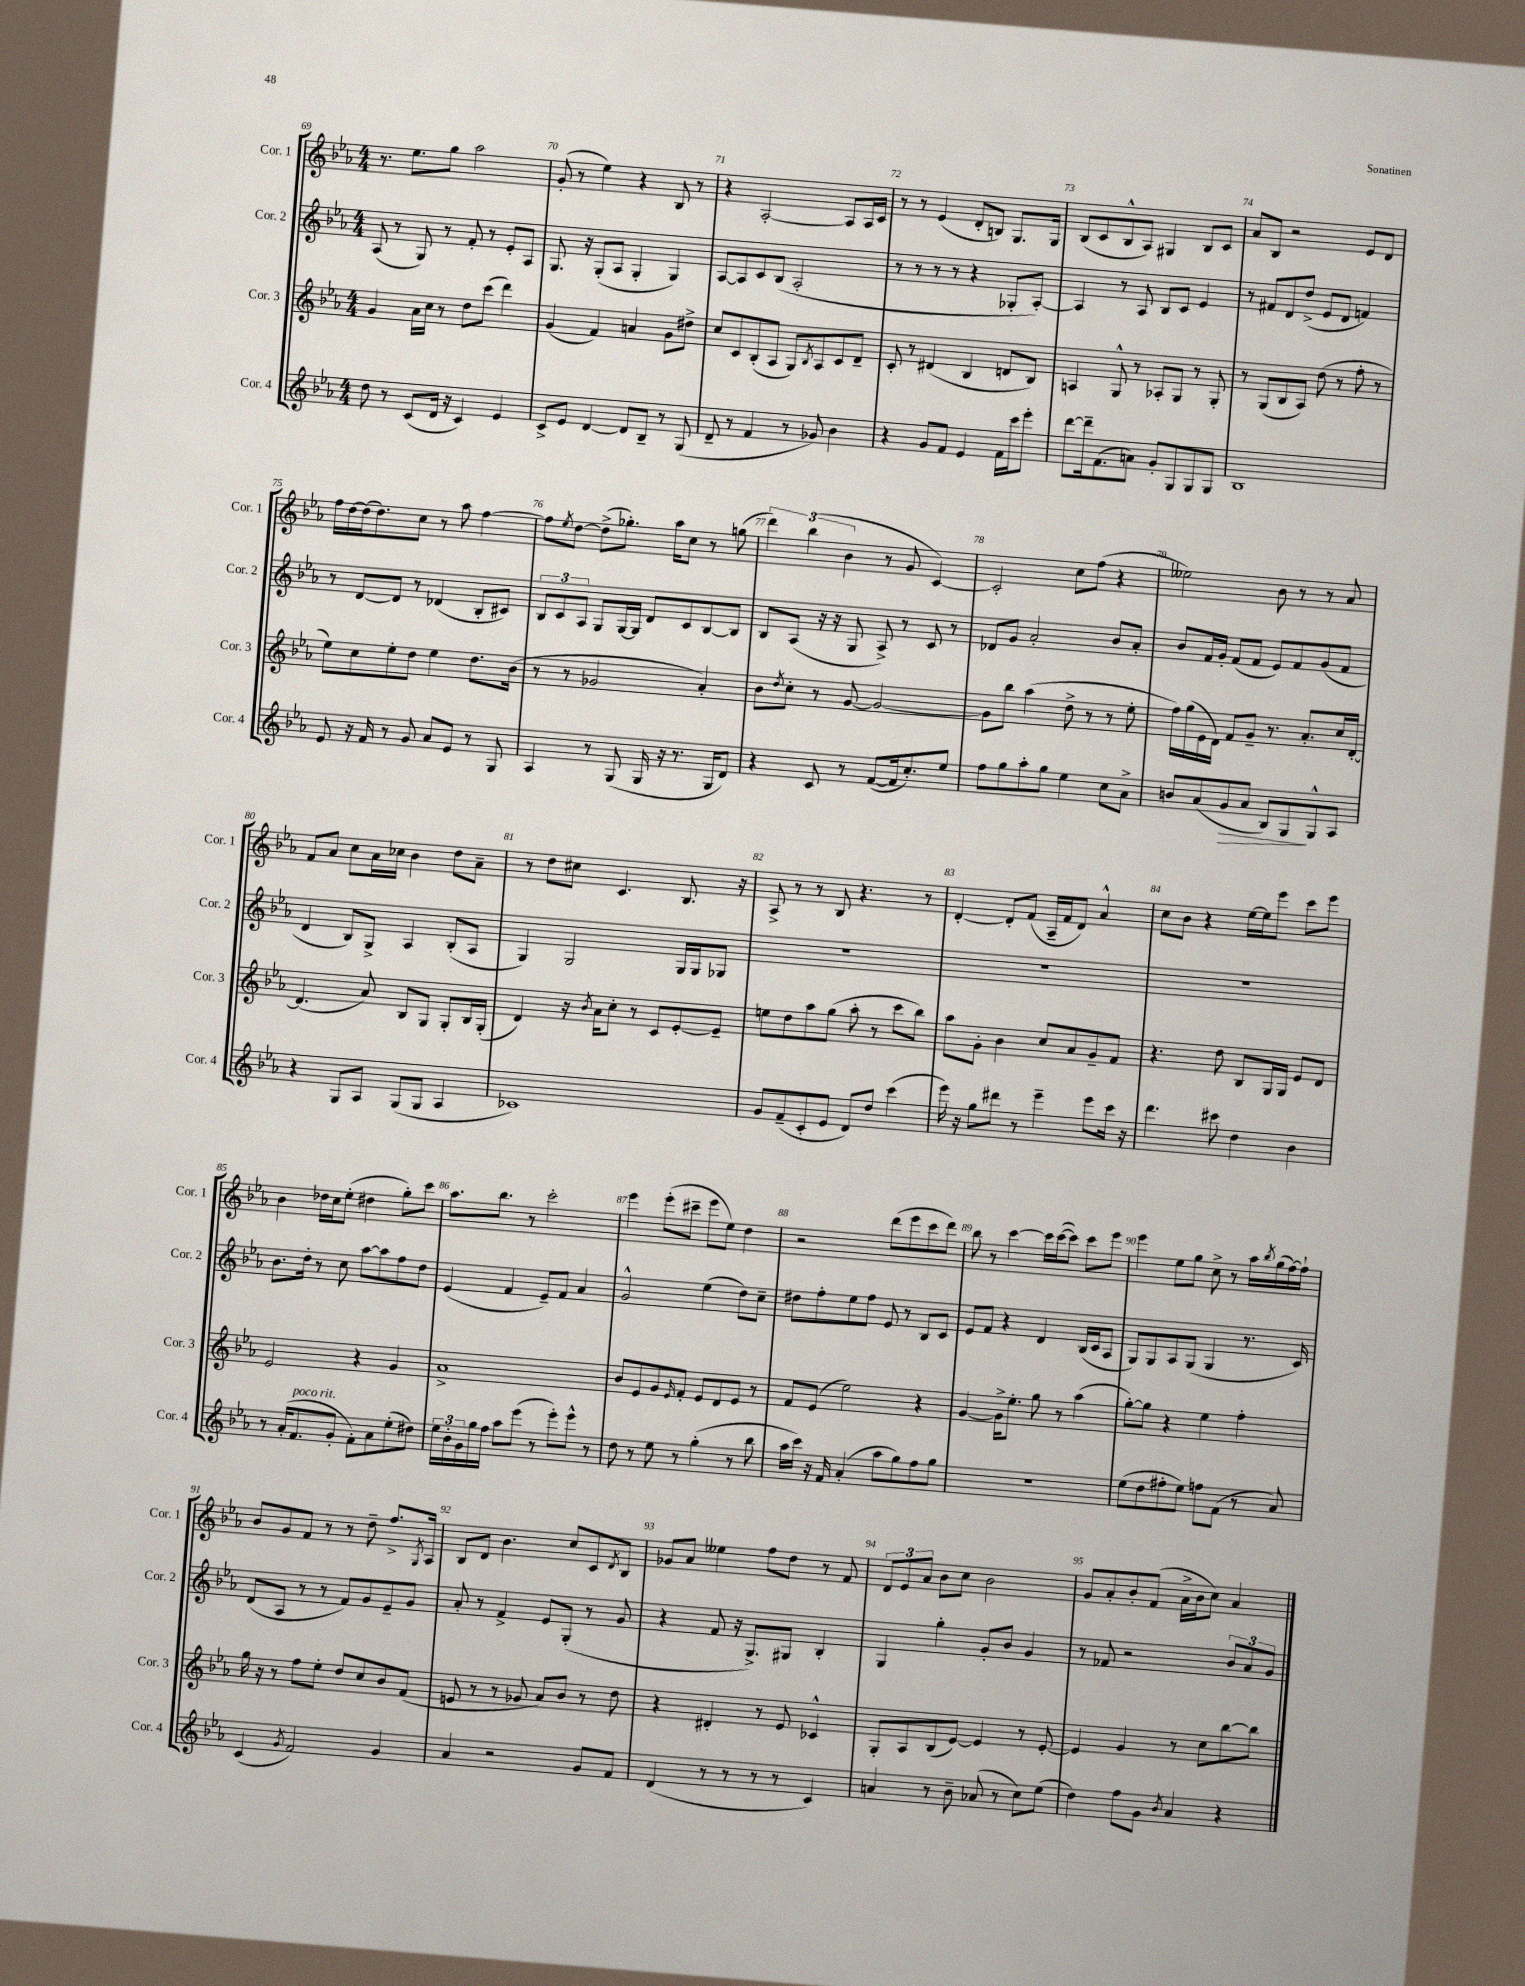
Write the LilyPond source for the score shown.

<<
\new StaffGroup <<
\new Staff = "s0" \with { instrumentName = "Cor. 1" shortInstrumentName = "Cor. 1" } {
    \clef treble \key ees \major \numericTimeSignature \time 4/4
    r8. ees''8. g''8 aes''2 |
    g'8-.( r8 ees''4) r4 bes8 r8 |
    r4 aes2~-. aes8 aes16 c'16 |
    r8 r8 ees'4( d'8-. b8) g8. g16 |
    bes8( c'8 bes8-^ aes8) gis4 bes8 c'8 |
    aes'8 bes8 r2 ees'8 d'8 |
    f''16 d''16~ d''16( d''8.) c''8 r8 aes''8 f''4~ |
    f''8 \acciaccatura { ees''8 } d''8~ d''8->( ges''8.-.) aes''16 c''8 r8 g''8( |
    \tuplet 3/2 { d'''4) bes''4( bes'4 } r8 g'8 c'4~) |
    c'2-. c''8 f''8( r4 |
    eeses''2) bes'8 r8 r8 aes'8 |
    f'8 aes'8 c''8 aes'16 ces''16 bes'4 d''8 aes'8-- |
    r8 d''8 cis''8 c'4. bes8. r16 |
    aes8-> r8 r8 bes8 r4. r8 |
    d'4~-. d'8-. f'8( aes16-- f'16 d'8) aes'4-^ |
    c''8 bes'8 r4 ees''16~ ees''16 ees'''8 c'''8 ees'''8 |
    bes'4 des''16 c''16 ees''8-.( dis''4 g''8-.) c'''8 |
    aes''8. bes''8. r8 c'''2-. |
    ees'''4 ees'''8-.( cis'''8-- ees'''8 ees''8) d''4 |
    r2 d'''8( ees'''8 c'''8 d'''8) |
    bes''8 r8 c'''4~ c'''16 c'''16~( c'''8) c'''8 ees'''8 |
    ees'''4 ees''8 g''8 c''8-> r8 aes''16 \acciaccatura { bes''8 } g''16( f''16~) f''16-! |
    bes'8 g'8 f'8 r8 r8 d''8-- f''8.-> \acciaccatura { g8 } aes16 |
    bes8 d'8 bes'4. c''8 c'8 \acciaccatura { d'8 } bes8 |
    ges'8 aes'8 eeses''4 f''8 d''8 r8 f'8 |
    \tuplet 3/2 { d'8 ees'8 aes'8 } bes'8 c''8 bes'2 |
    g'8 aes'8-. bes'8-. f'8( aes'16-> bes'16 c''8) aes'4 \bar "|." |
}
\new Staff = "s1" \with { instrumentName = "Cor. 2" shortInstrumentName = "Cor. 2" } {
    \clef treble \key ees \major \numericTimeSignature \time 4/4
    aes8( r8 g8) r8 f'8-. r8 ees'8-. aes8 |
    g8. r16 g8-.( aes8 g4-. g4) |
    aes8~ aes8 c'8 bes8( aes2-. |
    r8 r8 r8 r8 r4 ges8-. aes8~-.) |
    aes4 r8 aes8 bes8 c'8 ees'4 |
    r8 fis'8 d'8 d''8->( ees'8 d'8 f'4) |
    r8 d'8~ d'8 r8 des'4( bes8-. cis'8) |
    \tuplet 3/2 { bes8 c'8 aes8 } g8 g16~ g16 d'8 c'8 bes8~ bes8 |
    bes8 aes8( r16 r16 g8 aes8->) r8 c'8 r8 |
    des'8 g'8 aes'2-. bes'8 aes'8-. |
    bes'8 f'16 g'16-. f'8( f'8 ees'8) f'8 g'8( f'8 |
    d'4 bes8) g8-> aes4 bes8-.( aes8 |
    g4) g2 g16 g16 ges8 |
    R1 |
    R1 |
    R1 |
    bes'8. d''16-. r8 c''8 aes''8~ aes''8 f''8 d''8 |
    ees'4( f'4 ees'8--) f'8 aes'4 |
    g'2-^ ees''4( d''8) c''8-- |
    dis''8 f''8-. ees''8 f''8 ees'8 r8 bes8 c'8 |
    ees'8 f'8 r4 d'4 bes16( c'16 aes8 |
    g8) g8 aes8 g8( g4 r8. c'16) |
    d'8( aes8 r8 r8 f'8) g'8 ees'8-- g'8 |
    aes'8-. r8 f'4-> ees'8 g8-.( r8 g'8 |
    r4 f'8 r16 g8.->) gis8 bes4-. |
    g4 g''4-. g'8-. bes'8 g'4 |
    r8 fes'8 r2 \tuplet 3/2 { bes'8 aes'8 g'8 } \bar "|." |
}
\new Staff = "s2" \with { instrumentName = "Cor. 3" shortInstrumentName = "Cor. 3" } {
    \clef treble \key ees \major \numericTimeSignature \time 4/4
    g'4 aes'16 c''16 r8 d''8 c'''8( d'''4) |
    g'4( f'4) a'4 g'8 dis''8-> |
    c''8 c'8 bes8-.( aes8 g8) \acciaccatura { bes8 } aes8 c'8 d'8-- |
    c'8-. r8 dis'4( bes4 d'8 bes8) |
    a4 g8-^ r8 aes8-. g8 r8 g8-. |
    r8 g8( bes8 aes8) d''8( r8 f''8-. r8 |
    ees''8) c''8 ees''8-. d''8 ees''4 d''8. bes'16( |
    r8 r8 ges'2 aes'4-.) |
    bes'8 \acciaccatura { d''8 } c''8-. r8 g'8~ g'2~ |
    g'8 bes''8 aes''4( d''8-> r8 r8 ees''8-. |
    f''16) g''16( ees'16 d'16) f'8 g'8-- r8. aes'8.-. c''16 d'16~-. |
    d'4.( aes'8) bes8 g8 g8-. bes16 g16-.( |
    d'4) r16 \acciaccatura { bes'8 } aes'16 c''8-. r8 c'8 ees'8~-. ees'8-- |
    e''8 d''8 aes''8 g''8( aes''8-. r8 c'''8 bes''8) |
    aes''8 g'8-. bes'4 c''8 aes'8 g'8-- f'8 |
    r4. d''8 bes8 g16 g16 ees'8 d'8 |
    ees'2 r4 g'4 |
    aes'1-> |
    bes'8 ees'8 g'8 \grace { ees'16 } f'8-. ees'8 d'8 ees'8 r8 |
    f'8 ees'8( ees''2) r4 |
    g'4~ g'16-> ees''8.-. g''8 r8 aes''4( |
    g''8~-.) g''8 r4 ees''4 f''4-. |
    g''16 r16 r8 f''8 ees''8-. d''8 c''8 bes'8 f'8( |
    e'8 r8 r8 ges'8 aes'8) bes'8 r8 d''8 |
    r4 dis'4-. r8 ees'8 ces'4-^ |
    g8-. aes8 bes8( ees'8~) ees'4 r8 ees'8~-. |
    ees'4 g'4 r8 c''8 bes''8~ bes''8 \bar "|." |
}
\new Staff = "s3" \with { instrumentName = "Cor. 4" shortInstrumentName = "Cor. 4" } {
    \clef treble \key ees \major \numericTimeSignature \time 4/4
    d''8 r8 c'8( d'16 r16 c'4) ees'4 |
    c'8-> ees'8 d'4~ d'8 bes8-- r8 g8( |
    d'8-- r8 f'4 r8 ges'8) bes'4 |
    r4 g'8 f'8 ees'4 f'16 c'''16 ees'''8-. |
    d'''8~ d'''16-- f'8.( a'8) g'8-. g8 g8 g8 |
    bes1 |
    ees'8 r16 f'16 r8 g'8 aes'8 ees'8 r8 g8 |
    aes4 r8 g8( g16 r16 r8. g16 d'8) |
    r4 c'8 r8 f'8~( f'16 c''8.-.) ees''8 |
    f''8 g''8 aes''8-. g''8 ees''4 c''8 aes'8-> |
    b'8 aes'8( g'8\> aes'8 bes8) g8\! g8-^ aes8 |
    r4 g8 aes8 g8( g8 aes4 |
    ces'1) |
    g'8 f'8--( c'8-. ees'8 d'8) d''8 c'''4( |
    ees'''16) r16 g''8 dis'''8 r8 ees'''4-- ees'''8 c'''16 r16 |
    d'''4. cis'''8 d''4 bes'4 |
    r8 aes'16-.( f'8.^\markup { \italic "poco rit." } g'8-. f'8-.) aes'8 ees''8-.( dis''8) |
    \tuplet 3/2 { ees''16 bes'16-. g'16 } g''16 f''16 aes''8 ees'''8( r8 ees'''8-.) ees'''8-^ r8 |
    d''8 r8 ees''8 r8 g''4-.( r8 bes''8 |
    aes''16 c'''16) r16 f'16 aes'4-.( aes''8 g''8) f''8 g''8 |
    R1 |
    ees''8( d''8 fis''8-. ees''8) f''8 f'8( r8 aes'8) |
    c'4( \acciaccatura { g'8 } f'2) g'4 |
    aes'4 r2 g'8 f'8 |
    d'4( r8 r8 r8 r8 c'4) |
    a'4 r8 bes'8-- aes'8( r8 c''8) ees''8( |
    d''4) f''8 g'8 \acciaccatura { bes'8 } aes'4 r4 \bar "|." |
}
>>
>>
\layout { \context { \Score currentBarNumber = #69 \override BarNumber.break-visibility = ##(#f #t #t) barNumberVisibility = #all-bar-numbers-visible } }
